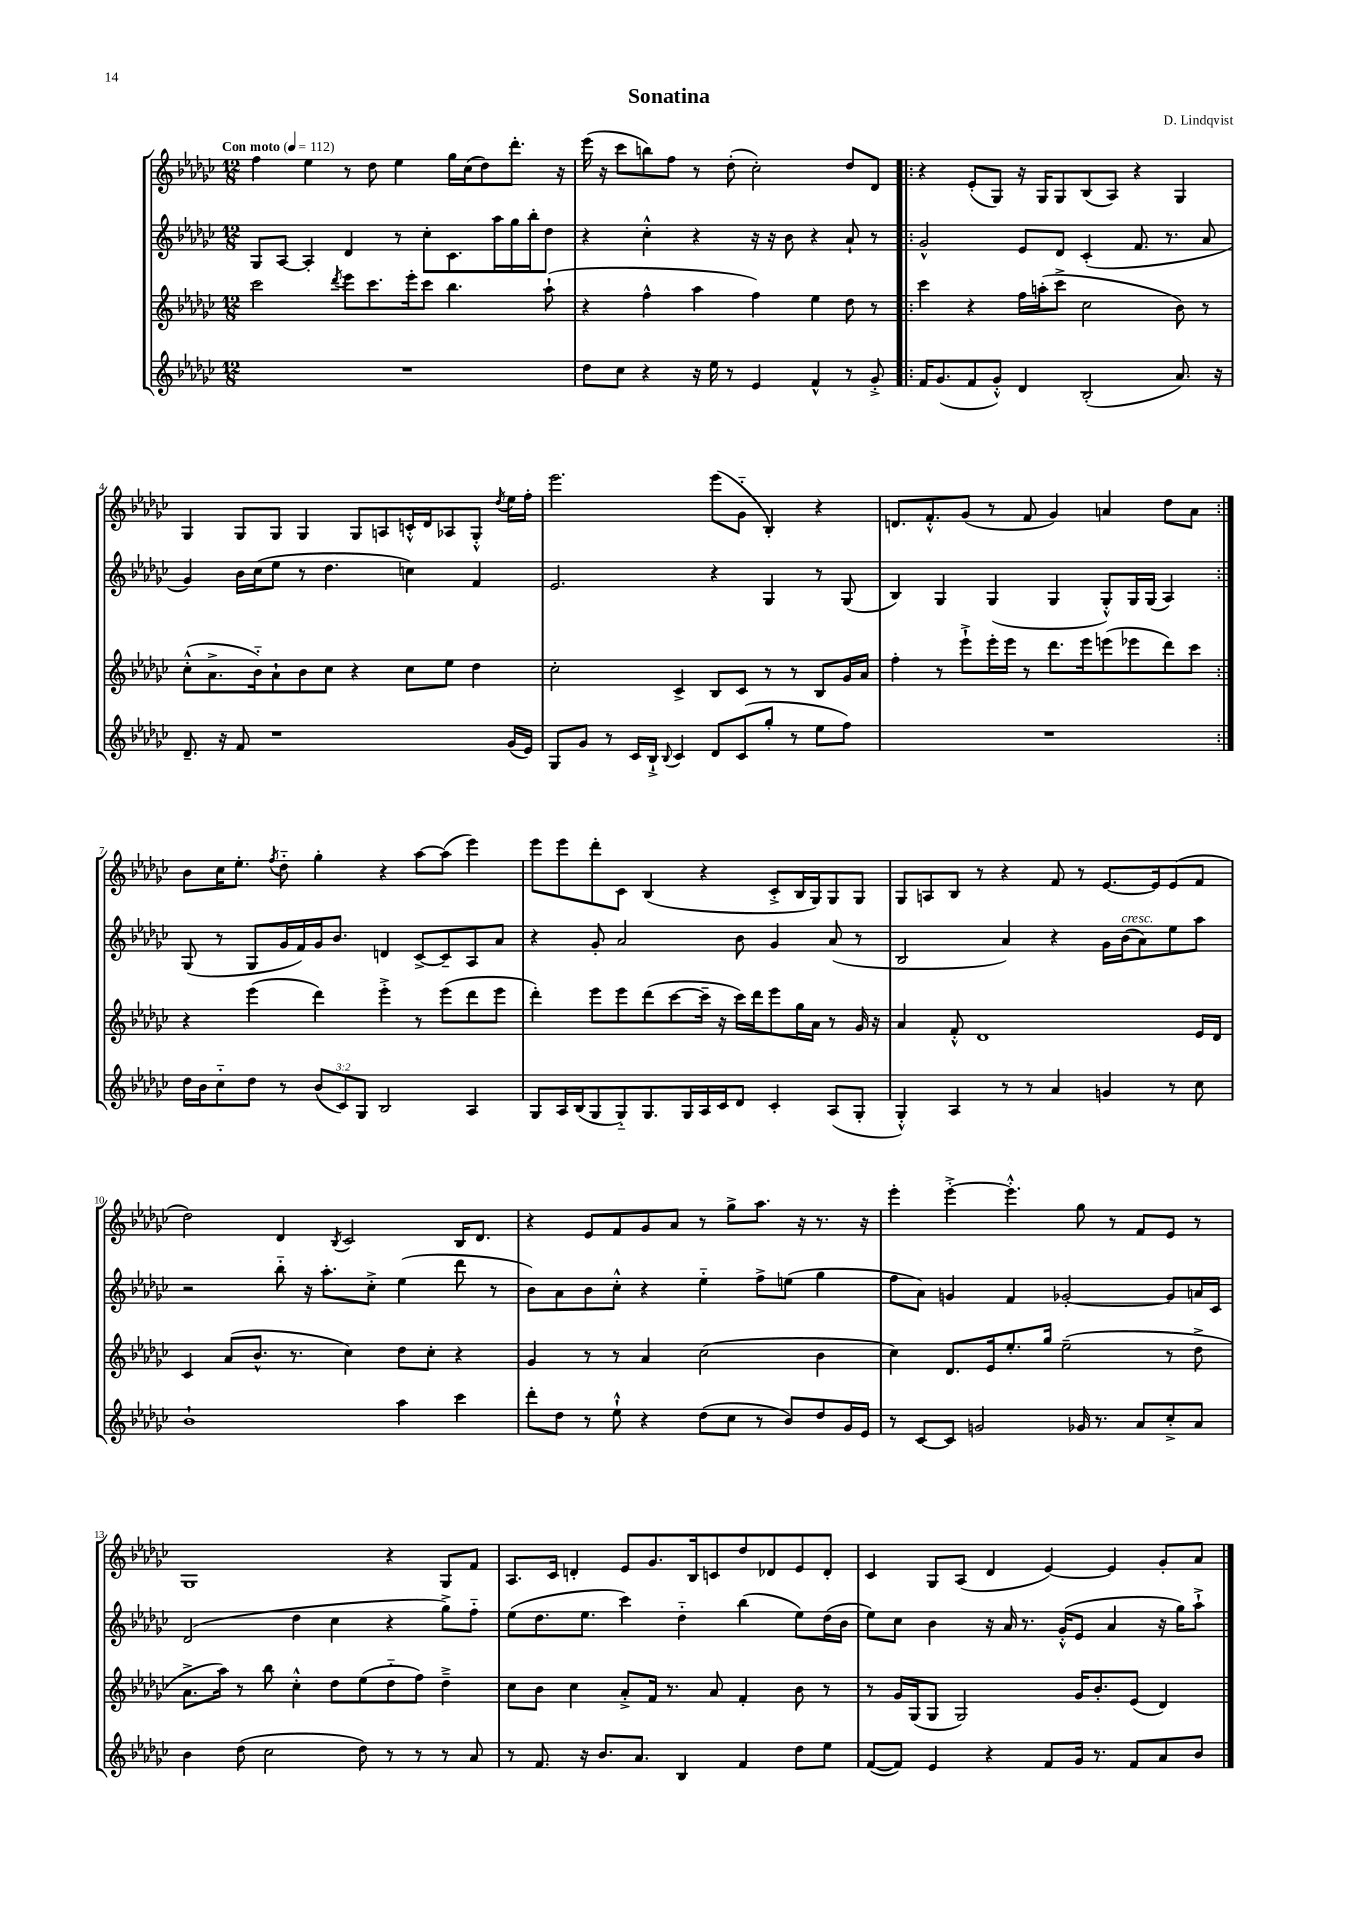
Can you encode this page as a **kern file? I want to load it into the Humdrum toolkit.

**kern	**kern	**kern	**kern
*part4	*part3	*part2	*part1
*staff4	*staff3	*staff2	*staff1
*clefG2	*clefG2	*clefG2	*clefG2
*k[b-e-a-d-g-c-]	*k[b-e-a-d-g-c-]	*k[b-e-a-d-g-c-]	*k[b-e-a-d-g-c-]
*M12/8	*M12/8	*M12/8	*M12/8
*MM112	*MM112	*MM112	*MM112
=1	=1	=1	=1
!	!	!	!LO:TX:a:B:t=Con moto
1.r	2ccc-\	8G-/L	4ff\
.	.	[8A-/J	.
.	.	4A-'/]	4ee-\
.	8qddd-/	.	.
.	8eee-\L	4d-/	8r
.	8.ccc-\	.	8dd-\
.	.	8r	4ee-\
.	16eee-'\k	.	.
.	8ccc-\J	8cc-'\L	.
.	4.bb-\	8.c-\	16gg-\LL
.	.	.	(16cc-\J
.	.	.	8dd-\)
.	.	16aa-\L	.
.	.	16gg-\	8.ddd-'\J
.	.	16bb-'\J	.
.	(8aa-`\	8dd-\J	.
.	.	.	16r
=2	=2	=2	=2
8dd-\L	4r	4r	(16eee-\
.	.	.	16r
8cc-\J	.	.	8ccc-\L
4r	4ff^^\	4cc-'^^\	8bbn\)
.	.	.	8ff\J
16r	4aa-\	4r	8r
16ee-\	.	.	.
8r	.	.	(8dd-'\
4e-/	4ff\)	16r	2cc-'\)
.	.	16r	.
.	.	8b-\	.
4f^^/	4ee-\	4r	.
8r	8dd-\	8a-`/	8dd-/L
8g-'^/	8r	8r	8d-/J
=3!|:	=3!|:	=3!|:	=3!|:
16f/KL	4ccc-\	2g-^^/	4r
(8.g-/	.	.	.
8f/	4r	.	(8e-'/L
8g-'^^/J)	.	.	8G-/J)
4d-/	16ff\LL	8e-/L	16r
.	(16aan'\J	.	16G-/KL
.	8ccc-^\J	8d-/J	8G-/
(2B-'/	2cc-\	(4c-'/	(8B-/
.	.	.	8A-/J)
.	.	8.f/	4r
.	.	8.r	.
8.a-/)	8b-\)	.	4G-/
.	8r	8a-/	.
16r	.	.	.
!!LO:LB:g=z
=4	=4	=4	=4
8.d-~/	(8cc-'^^\L	4g-/)	4G-/
.	8.a-^\	.	.
16r	.	.	.
8f/	.	16b-\LL	8G-/L
.	16b-\k)	(16cc-\J	.
1r	8a-`\	8ee-\J	8G-/J
.	8b-\	8r	4G-/
.	8cc-\J	4.dd-\	.
.	4r	.	8G-/L
.	.	.	8An/
.	8cc-\L	4ccn\)	16cn'^^/L
.	.	.	16d-/J
.	8ee-\J	.	8A-X/
.	4dd-\	4f/	8G-'^^/J
.	.	.	8qdd-/
(16g-/LL	.	.	16ee-\LL
16e-/JJ)	.	.	16ff'\JJ
=5	=5	=5	=5
8G-/L	2cc-'\	2.e-/	2.eee-\
8g-/J	.	.	.
8r	.	.	.
16c-/LL	.	.	.
16B-`^/JJ	.	.	.
8qqB-/	.	.	.
4c-/	4c-^/	.	.
8d-/L	8B-/L	4r	(8eee-\L
(8c-/	8c-/J	.	8g-\J
8gg-'/J	8r	4G-/	4B-'/)
8r	8r	.	.
8ee-\L	8B-/L	8r	4r
8ff\J)	16g-/L	(8G-/	.
.	16a-/JJ	.	.
=6	=6	=6	=6
1.r	4ff'\	4B-/)	8.dn/L
.	.	.	8.f'^^/
.	8r	4G-/	.
.	8eee-`^\L	.	(8g-/J
.	16eee-'\L	(4G-/	8r
.	16eee-\JJ	.	.
.	8r	.	8f/
.	8.ddd-\L	4G-/	4g-/)
.	16eee-\k	.	.
.	(8eeen\	8G-'^^/L)	4an/
.	8eee-X\	16G-/L	.
.	.	(16G-/JJ	.
.	8ddd-\)	4A-/)	8dd-\L
.	8ccc-\J	.	8a\J
!!LO:LB:g=z
=7:|!	=7:|!	=7:|!	=7:|!
16dd-\LL	4r	(8G-/	8b-\L
16b-\J	.	.	.
8cc-\	.	8r	16cc-\K
.	.	.	8.ee-'\J
8dd-\J	(4eee-\	8G-/L	.
.	.	.	8qff/
8r	.	16g-/L	8dd-\
.	.	16f/)	.
(12b-/L	4ddd-\)	16g-/J	4gg-'\
.	.	8.b-/J	.
12c-/)	.	.	.
12G-/J	.	.	.
2B-/	4eee-'^\	4dn/	4r
.	8r	[8c-^/L	[8aa-\L
.	(8eee-\L	8c-~/]	(8aa-\J]
4A-/	8ddd-\	8A-/	4eee-\)
.	8eee-\J	8a-/J	.
=8	=8	=8	=8
8G-/L	4ddd-'\)	4r	8eee-\L
16A-/L	.	.	8eee-\
(16B-/J	.	.	.
8G-/	8eee-\L	8g-'/	8ddd-'\
8G-/)	8eee-\	2a-/	8c-\J
8.G-/	(8ddd-\	.	(4B-/
.	[8ccc-\	.	.
16G-/L	.	.	.
16A-/	16ccc-~\Jk]	.	4r
16c-/J	16r	.	.
8d-/J	16ccc-\LL)	8b-\	.
.	16ddd-\J	.	.
4c-'/	8eee-\	4g-/	8c-'^/L
.	16gg-\L	.	16B-/L
.	16a-\JJ	.	16G-/J)
(8A-/L	8r	(8a-/	8G-/
8G-'/J	16g-/	8r	8G-/J
.	16r	.	.
=9	=9	=9	=9
4G-'^^/)	4a-/	2B-/	8G-/L
.	.	.	8An/
4A-/	8f'^^/	.	8B-/J
.	1d-	.	8r
8r	.	4a-/)	4r
8r	.	.	.
4a-/	.	4r	8f/
.	.	.	8r
4gn/	.	16g-\LL	[8.e-/L
!	!	!LO:TX:a:i:t=cresc.	!
.	.	(16b-\J	.
.	.	8a-\)	.
.	.	.	16e-/k]
8r	.	8ee-\	(8e-/
8cc-\	16e-/LL	8aa-\J	8f/J
.	16d-/JJ	.	.
!!LO:LB:g=z
=10	=10	=10	=10
1b-`	4c-/	2r	2dd-\)
.	(8a-/L	.	.
.	8.b-^^/J	.	.
.	.	8bb-\	4d-/
.	8.r	.	.
.	.	16r	.
.	.	8.aa-'\L	.
.	.	.	8qB-/
.	4cc-\)	.	2c-/
.	.	8cc-'^\J	.
4aa-\	8dd-\L	(4ee-\	.
.	8cc-'\J	.	.
4ccc-\	4r	8ddd-\	16B-/KL
.	.	.	8.d-/J
.	.	8r	.
=11	=11	=11	=11
8ddd-'\L	4g-/	8b-\L)	4r
8dd-\J	.	8a-\	.
8r	8r	8b-\	8e-/L
8ee-`^^\	8r	8cc-'^^\J	8f/
4r	4a-/	4r	8g-/
.	.	.	8a-/J
(8dd-\L	(2cc-\	4ee-\	8r
8cc-\J	.	.	8gg-^\L
8r	.	8ff^\L	8.aa-\J
8b-/L)	.	(8een\J	.
.	.	.	16r
8dd-/	4b-\	4gg-\	8.r
16g-/L	.	.	.
16e-/JJ	.	.	16r
=12	=12	=12	=12
8r	4cc-\)	8ff\L	4eee-'\
[8c-/L	.	8a-\J)	.
8c-/J]	8.d-/L	4gn/	[4eee-'^\
2gn/	.	.	.
.	16e-/k	.	.
.	8.ee-'/	4f/	4.eee-'^^\]
.	16gg-/Jk	.	.
.	(2ee-~\	[2g-X'/	.
16g-X/	.	.	8gg-\
8.r	.	.	.
.	.	.	8r
8a-/L	.	.	8f/L
8cc-'^/	8r	8g-/L]	8e-/J
8a-/J	8dd-^\	16an/L	8r
.	.	16c-/JJ	.
!!LO:LB:g=z
=13	=13	=13	=13
4b-\	8.a-^\L	(2d-/	1G-
.	16aa-\Jk)	.	.
(8dd-\	8r	.	.
2cc-\	8bb-\	.	.
.	4cc-'^^\	4dd-\	.
.	8dd-\L	4cc-\	.
8dd-\)	(8ee-\	.	.
8r	8dd-\	4r	4r
8r	8ff\J)	.	.
8r	4dd-~^\	8gg-^\L)	8G-/L
8a-/	.	8ff\J	8f/J
=14	=14	=14	=14
8r	8cc-\L	(8ee-\L	8.A-/L
8.f/	8b-\J	8.dd-\	.
.	.	.	16c-/Jk
.	4cc-\	.	4dn'/
16r	.	8.ee-\J	.
8.b-/L	.	.	.
.	8a-'^/L	4ccc-\)	8e-/L
8.a-/J	.	.	.
.	16f/Jk	.	8.g-/
.	8.r	.	.
4B-/	.	4dd-\	.
.	.	.	16B-/k
.	8a-/	.	8cn/
4f/	4f'/	(4bb-\	8dd-/
.	.	.	8d-X/
8dd-\L	8b-\	8ee-\L)	8e-/
8ee-\J	8r	(16dd-\L	8d-'/J
.	.	16b-\JJ	.
=15	=15	=15	=15
([8f/L	8r	8ee-\L)	4c-/
8f/J])	16g-/LL	8cc-\J	.
.	(16G-/J	.	.
4e-/	8G-/J	4b-\	8G-/L
.	2G-/)	.	(8A-/J
4r	.	16r	4d-/
.	.	16a-/	.
.	.	8.r	.
8f/L	.	.	[4e-/)
.	.	(16g-'^^/KL	.
16g-/Jk	16g-/KL	8e-/J	.
8.r	8.b-'/	.	.
.	.	4a-/	4e-/]
8f/L	(8e-/J	.	.
8a-/	4d-/)	16r	8g-'/L
.	.	16gg-\KL)	.
8b-/J	.	8aa-`^\J	8a-/J
==	==	==	==
*-	*-	*-	*-
